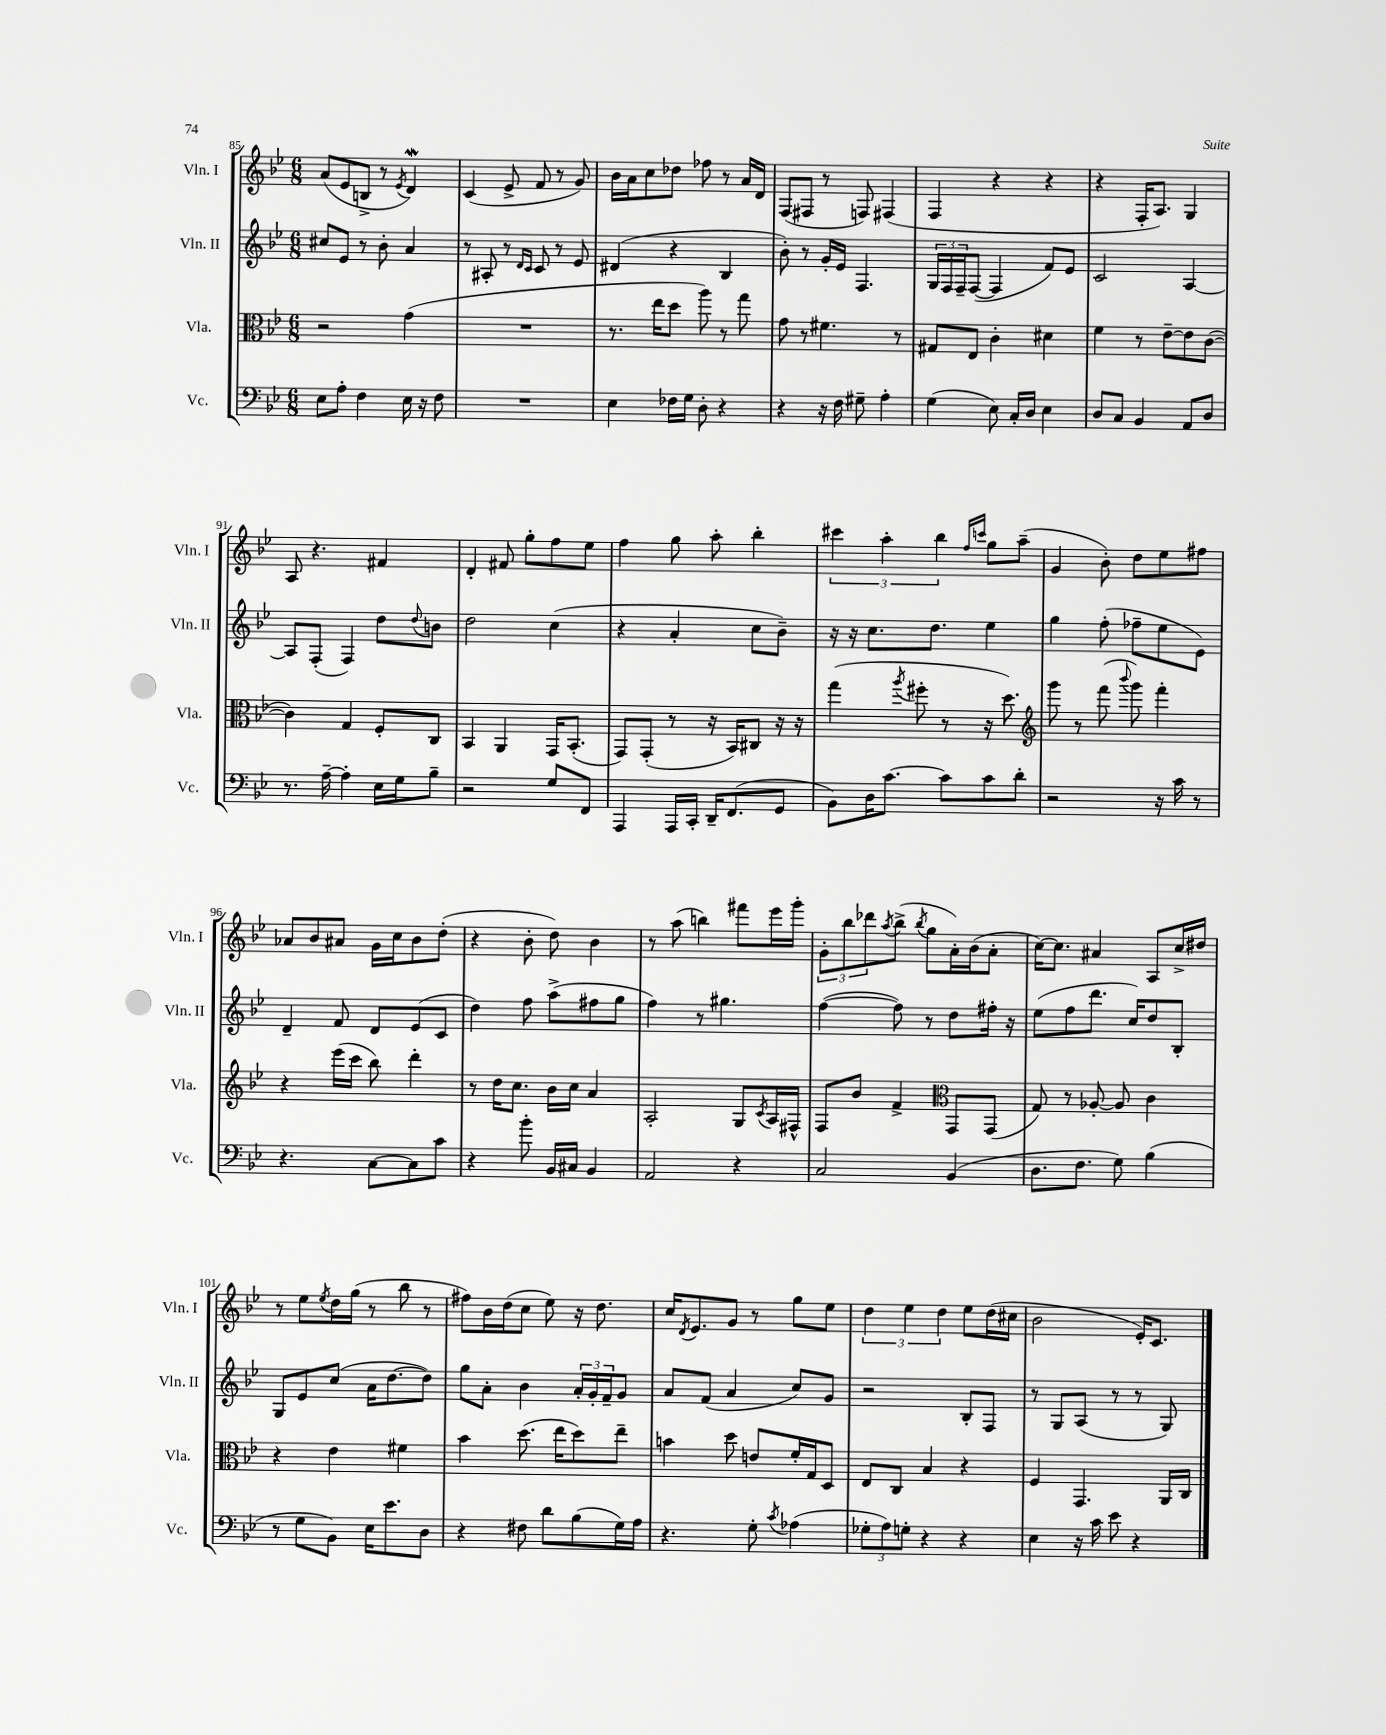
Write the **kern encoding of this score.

**kern	**kern	**kern	**kern
*staff4	*staff3	*staff2	*staff1
*clefF4	*clefC3	*clefG2	*clefG2
*k[b-e-]	*k[b-e-]	*k[b-e-]	*k[b-e-]
*M6/8	*M6/8	*M6/8	*M6/8
8E-	2r	8cc#	(8a
8A'	.	8e-	8e-
4F	.	8r	8B^
.	.	8b-'	8r
.	.	.	8qe-
16E-	(4g	4a	4d)
16r	.	.	.
8F	.	.	.
=	=	=	=
2.r	2.r	8r	(4c
.	.	8A#'	.
.	.	8r	8e-^
.	.	16qqd	.
.	.	16qqc	.
.	.	8c	8f
.	.	8r	8r
.	.	8e-	8g)
=	=	=	=
4E-	8.r	(4d#	16b-
.	.	.	16a
.	.	.	8cc
.	16ee-	.	.
16F-	8dd	4r	8dd-
16G	.	.	.
8D'	8aa)	.	8ff-
4r	8r	4B-	8r
.	8gg	.	16a
.	.	.	16d
=	=	=	=
4r	8g	8b-')	(8F
.	8r	8r	8F#
16r	4.f#	16g'	8r
16F	.	16e-	.
8G#~	.	4.F	8F)
4A'	.	.	(4F#
.	8r	.	.
=	=	=	=
(4G	8G#	24G	4F
.	.	24F	.
.	.	24F~	.
.	8E-	([8F	.
8E-)	4c'	4F]	4r
16C'	.	.	.
16D	.	.	.
4E-	4d#	8f)	4r
.	.	8e-	.
=	=	=	=
8D	4f	2c	4r
8C	.	.	.
4BB-	8r	.	16F'
.	.	.	8.A)
.	[8e-~	.	.
8AA	8e-]	[4A	4G
8D	([8c	.	.
=	=	=	=
8.r	4c])	8A]	8A
.	.	(8F'	4.r
[16A~	.	.	.
4A']	4G	4F)	.
16E-	8F'	8dd	4f#
16G	.	.	.
.	.	8qqdd	.
8B-~	8C	8b	.
=	=	=	=
2r	4BB-	2dd	4d'
.	4AA	.	8f#
.	.	.	8gg'
8G	16GG	(4cc	8ff
.	(8.BB-'	.	.
8FF	.	.	8ee-
=	=	=	=
4AAA	8GG)	4r	4ff
.	(8GG'	.	.
16AAA	8r	4a'	8gg
16CC'	.	.	.
16DD~	16r	.	8aa'
(8.FF	16BB-)	.	.
.	8C#	8cc	4bb-'
8GG	16r	8b-~)	.
.	16r	.	.
=	=	=	=
8BB-)	(4gg	16r	6ccc#
.	.	16r	.
16D	.	8.cc	.
.	.	.	6aa'
[8.c	.	.	.
.	8qaa	.	.
.	8ff#'	.	.
.	.	8.dd	.
.	.	.	6bb-
8c]	8r	.	.
.	.	.	16qqff
.	.	.	16qqccc
8c	16r	4ee-	8gg
.	8.dd)	.	.
8d'	.	.	(8aa~
=	=	=	=
*	*clefG2	*	*
2r	8ggg	4gg	4g
.	8r	.	.
.	(8fff	(8ff'	8b-')
.	8qqbbb-	.	.
.	8ggg)	8ff-~	8dd
16r	4fff'	8ee-	8ee-
16c	.	.	.
8r	.	8e-)	8ff#
=	=	=	=
4.r	4r	4d~	8a-
.	.	.	8b-
.	(16eee-	8f	8a#
.	16ccc	.	.
[8C	8bb-)	8d	16g
.	.	.	16cc
8C]	4ddd'	(8e-	8b-
8c	.	8c	(8dd'
=	=	=	=
4r	8r	4dd)	4r
.	16dd	.	.
.	8.cc	.	.
8b-'	.	8ff	8b-'
16BB-	16b-	(8aa^	8dd)
16C#	16cc	.	.
4BB-	4a	8ff#	4b-
.	.	8gg	.
=	=	=	=
2AA	2A'	4ff)	8r
.	.	.	(8aa
.	.	8r	4bb)
.	.	4.gg#	.
4r	8G	.	8fff#
.	8qc	.	.
.	16A	.	16eee-
.	16F#^^	.	16ggg'
=	=	=	=
2C	8F	([4ff	12g'
.	.	.	12bb-
.	8b-	.	.
.	.	.	12ddd-
.	.	.	8qaa
.	4f^	8ff])	(8bb-^
.	.	.	8qbb-
.	.	8r	8gg
*	*clefC3	*	*
(4BB-	8GG	8dd	16a')
.	.	.	(16b-
.	(8GG	16ff#'	8a'
.	.	16r	.
=	=	=	=
8.D	8G)	(8ee-	[16cc)
.	.	.	8.cc]
.	8r	8ff	.
8.F	.	.	.
.	[8A-'	8.ddd	4a#
8G)	8A-]	.	.
.	.	16cc)	.
(4B-	4c	8dd	8A
.	.	8B-'	16cc^
.	.	.	16dd#
=	=	=	=
8r	4r	8G	8r
8G	.	8e-	8ee-
.	.	.	8qee-
8BB-)	4e-	(8cc	16dd
.	.	.	(16gg
16E-	.	16a	8r
8.e-	.	[8.dd	.
.	4f#	.	8bb-
8D	.	8dd])	8r
=	=	=	=
4r	4b-	8gg	8ff#)
.	.	8a'	16b-
.	.	.	(16dd
8F#	(8.dd	4b-	8cc
8d	.	.	8ee-)
.	16ee-	.	.
(8B-	8dd)	24a'	16r
.	.	24g'	.
.	.	.	8.dd
.	.	24f~	.
16G)	8ee-~	8g	.
16A	.	.	.
=	=	=	=
4.r	4b	8a	16cc
.	.	.	8qd
.	.	.	8.e-
.	.	(8f	.
.	8dd	4a	8g
8G'	8e	.	8r
8qc	.	.	.
(4A-	16f'	8cc)	8gg
.	16G	.	.
.	8D	8g	8ee-
=	=	=	=
12G-'	8E-	2r	6dd
12A)	.	.	.
.	8C	.	.
12G'	.	.	6ee-
4r	4B-	.	.
.	.	.	6dd
4r	4r	8B-'	8ee-
.	.	8F	(16dd
.	.	.	16cc#
=	=	=	=
4E-	4F	8r	2b-
.	.	8G	.
16r	4.GG	(8A	.
16c	.	.	.
8e-	.	8r	.
4r	.	8r	16e-')
.	.	.	8.c
.	16AA	8G)	.
.	16C	.	.
==	==	==	==
*-	*-	*-	*-
